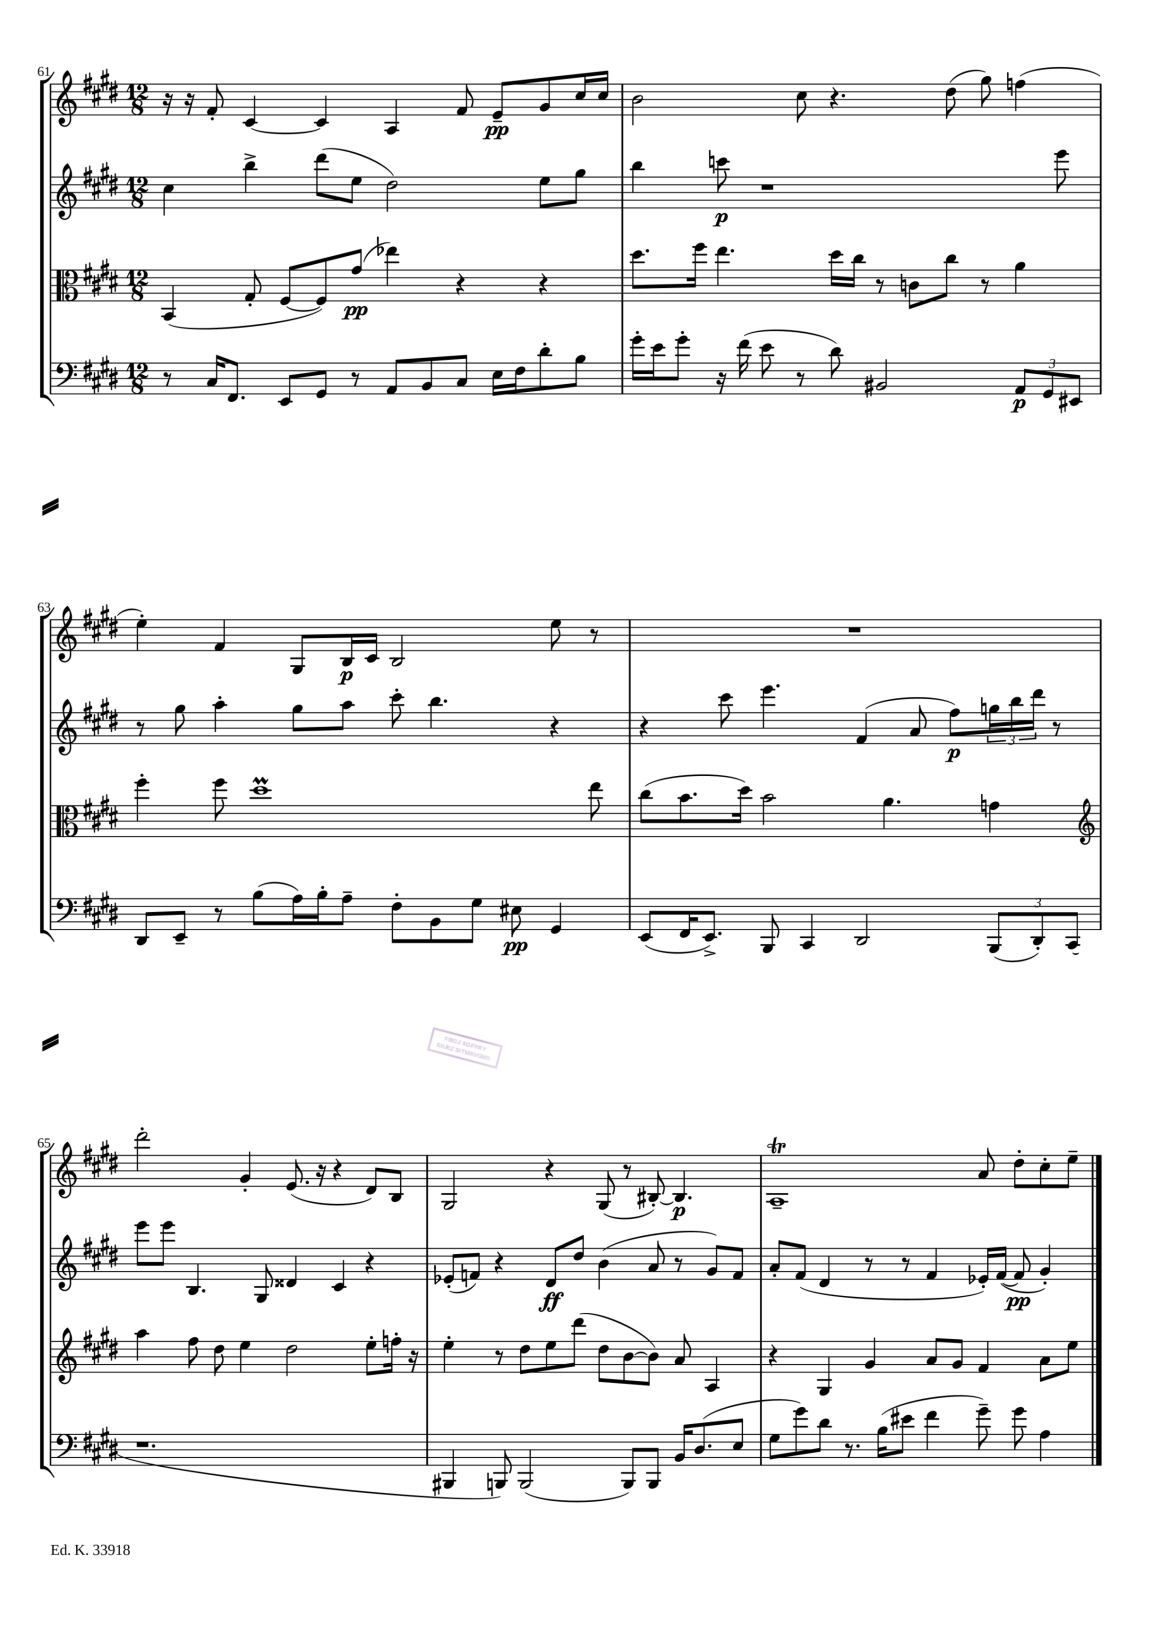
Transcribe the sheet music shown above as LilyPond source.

<<
\new StaffGroup <<
\new Staff = "s0" {
    \clef treble \key e \major \numericTimeSignature \time 12/8
    r16 r16 fis'8-. cis'4~ cis'4 a4 fis'8 e'8--\pp gis'8 cis''16 cis''16 |
    b'2 cis''8 r4. dis''8( gis''8) f''4( |
    e''4-.) fis'4 gis8 b16\p cis'16 b2 e''8 r8 |
    R1. |
    dis'''2-. gis'4-. e'8.( r16 r4 dis'8) b8 |
    gis2 r4 gis8( r8 bis8~-.) bis4.\p |
    a1--\trill a'8 dis''8-. cis''8-. e''8-- \bar "|." |
}
\new Staff = "s1" {
    \clef treble \key e \major \numericTimeSignature \time 12/8
    cis''4 b''4-> dis'''8( e''8 dis''2) e''8 gis''8 |
    b''4 c'''8\p r1 e'''8 |
    r8 gis''8 a''4-. gis''8 a''8 cis'''8-. b''4. r4 |
    r4 cis'''8 e'''4. fis'4( a'8 fis''8\p) \tuplet 3/2 { g''16 b''16 dis'''16 } r8 |
    e'''8 e'''8 b4. gis8 disis'4 cis'4 r4 |
    ees'8-.( f'8) r4 dis'8\ff dis''8 b'4( a'8 r8 gis'8) f'8 |
    a'8-. fis'8( dis'4 r8 r8 fis'4 ees'16-.) fis'16~( fis'8\pp gis'4-.) \bar "|." |
}
\new Staff = "s2" {
    \clef alto \key e \major \numericTimeSignature \time 12/8
    b,4( gis8-. fis8~ fis8) gis'8\pp( ees''4) r4 r4 |
    dis''8. fis''16 e''4. dis''16 cis''16 r8 c'8 cis''8 r8 a'4 |
    fis''4-. fis''8 dis''1\prall e''8 |
    cis''8( b'8. dis''16) b'2 a'4. g'4 |
    \clef treble a''4 fis''8 dis''8 e''4 dis''2 e''8-. f''16-. r16 |
    e''4-. r8 dis''8 e''8 dis'''8( dis''8 b'8~ b'8) a'8 a4 |
    r4 gis4 gis'4 a'8 gis'8 fis'4 a'8 e''8 \bar "|." |
}
\new Staff = "s3" {
    \clef bass \key e \major \numericTimeSignature \time 12/8
    r8 cis16 fis,8. e,8 gis,8 r8 a,8 b,8 cis8 e16 fis16 dis'8-. b8 |
    gis'16-. e'16 gis'8-. r16 fis'16( e'8 r8 dis'8) bis,2 \tuplet 3/2 { a,8\p gis,8 eis,8 } |
    dis,8 e,8-- r8 b8( a16) b16-. a8-- fis8-. b,8 gis8 eis8\pp gis,4 |
    e,8( fis,16 e,8.->) b,,8 cis,4 dis,2 \tuplet 3/2 { b,,8( dis,8-.) cis,8( } |
    r1. |
    bis,,4 b,,8) b,,2( b,,8) b,,8 b,16 dis8.( e8 |
    gis8 gis'8) dis'8 r8. b16( eis'8 fis'4 gis'8--) gis'8 a4 \bar "|." |
}
>>
>>
\layout { \context { \Score currentBarNumber = #61 } }
